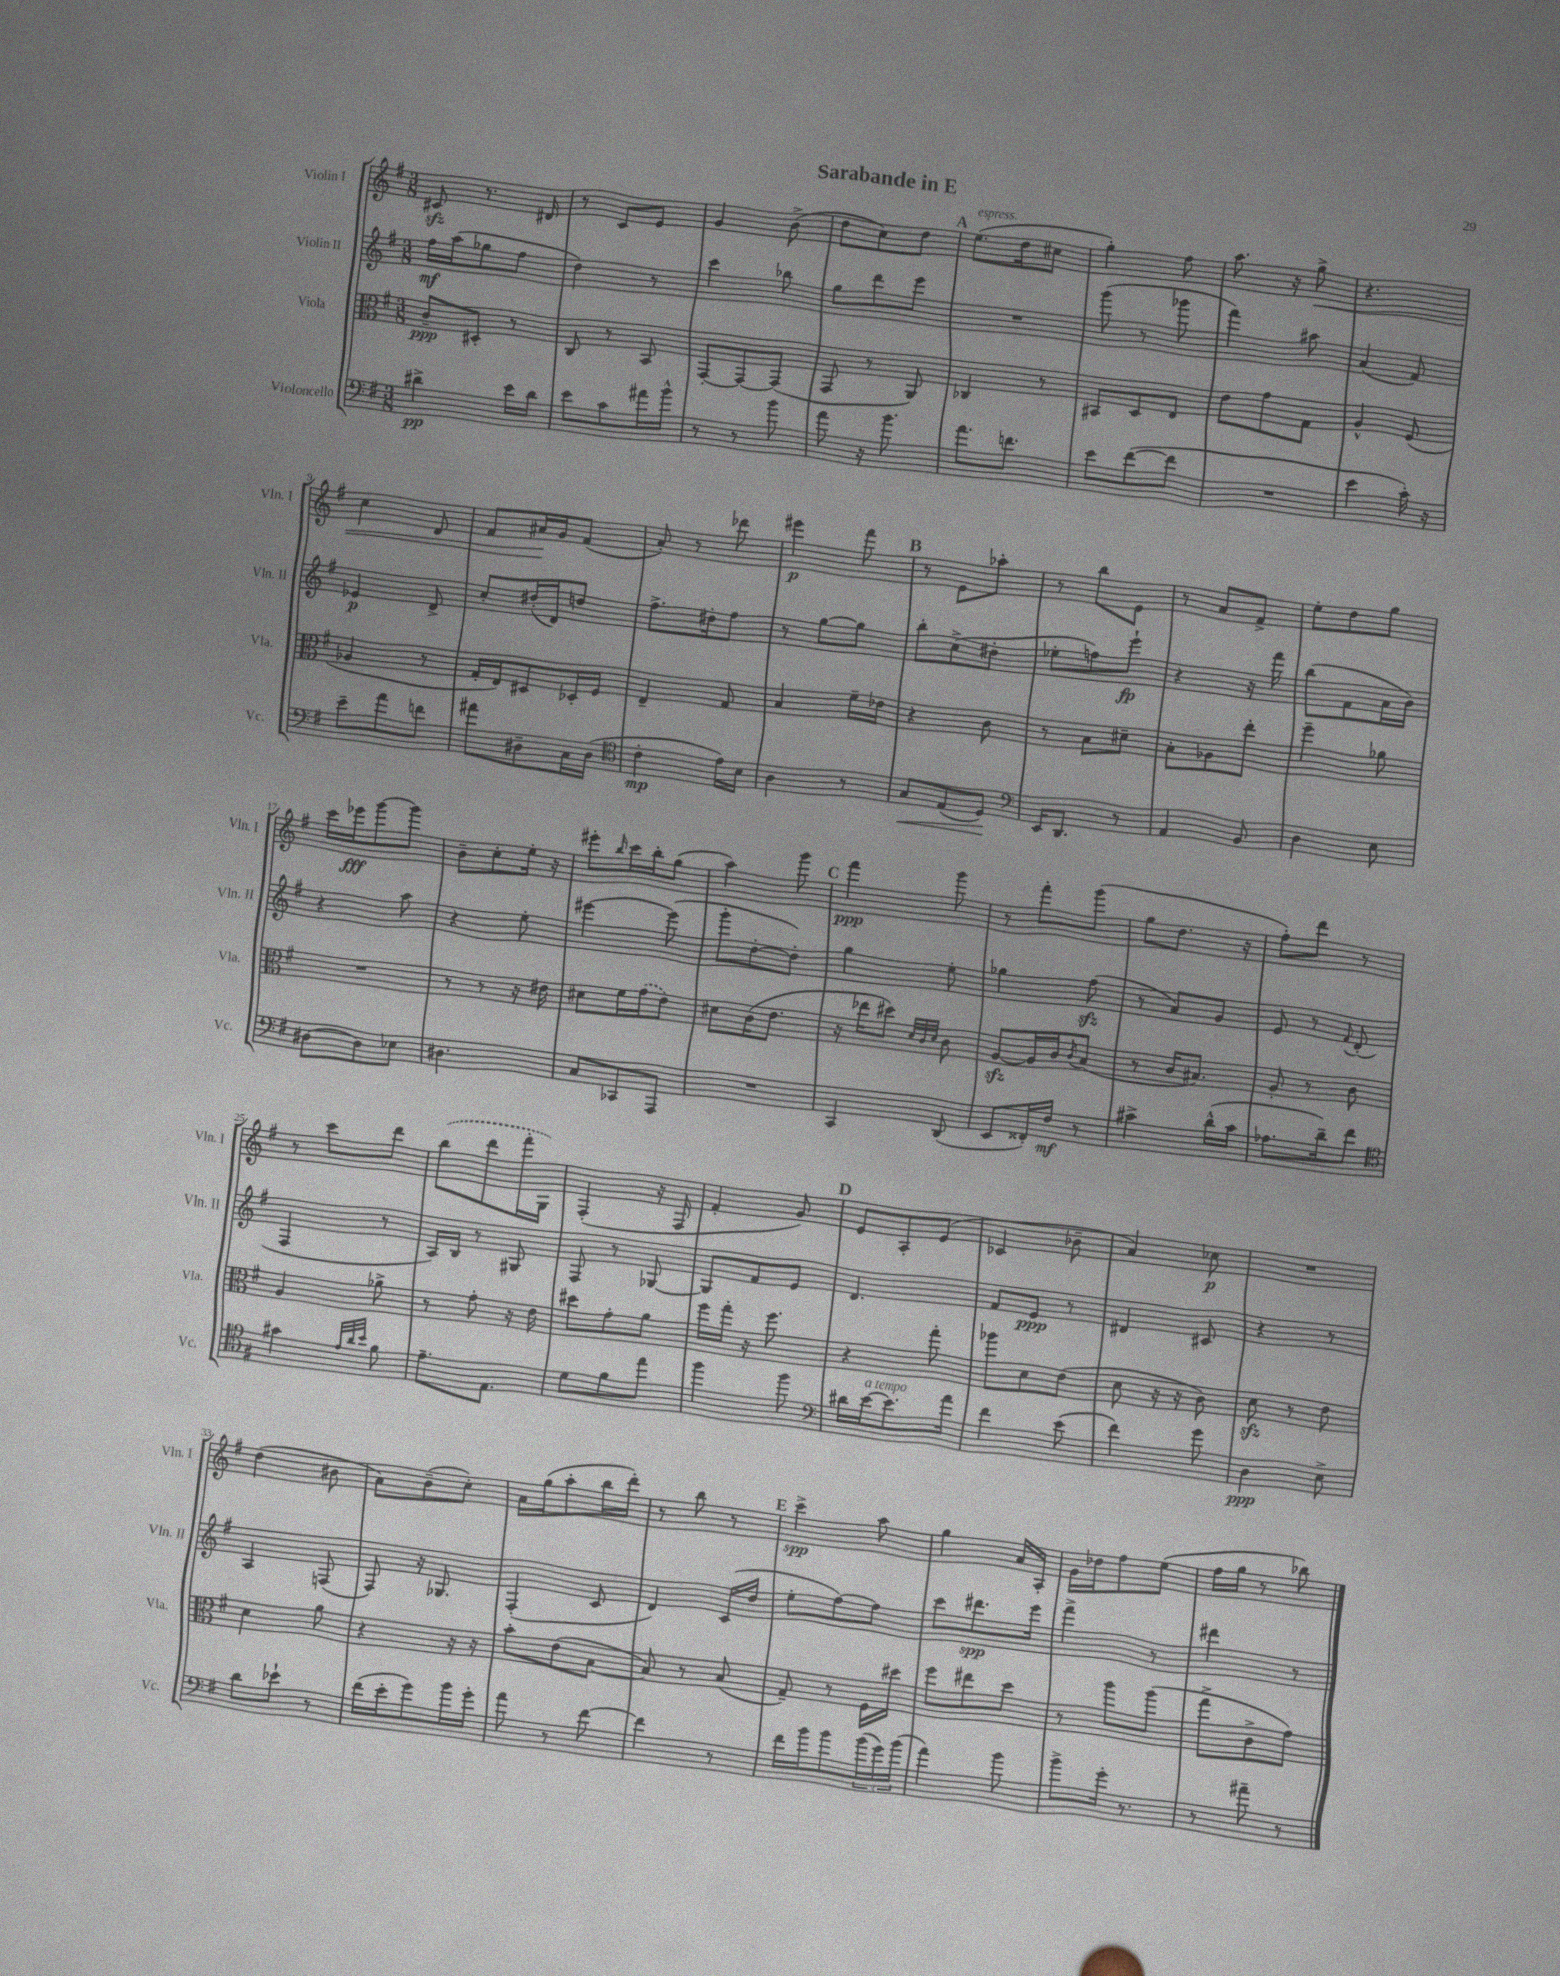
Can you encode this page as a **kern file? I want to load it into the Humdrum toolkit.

**kern	**dynam	**kern	**dynam	**kern	**dynam	**kern	**dynam
*part4	*part4	*part3	*part3	*part2	*part2	*part1	*part1
*staff4	*staff4	*staff3	*staff3	*staff2	*staff2	*staff1	*staff1
*I"Violoncello	*	*I"Viola	*	*I"Violin II	*	*I"Violin I	*
*I'Vc.	*	*I'Vla.	*	*I'Vln. II	*	*I'Vln. I	*
*clefF4	*	*clefC3	*	*clefG2	*	*clefG2	*
*k[f#]	*	*k[f#]	*	*k[f#]	*	*k[f#]	*
*M3/8	*	*M3/8	*	*M3/8	*	*M3/8	*
=1	=1	=1	=1	=1	=1	=1	=1
4d#X^\	pp	8c~/L	ppp	16ff#\LL	mf	8c#Xzz/	.
.	.	.	.	(16aa\J	.	.	.
.	.	8D#X'/J	.	8gg-X\	.	8.r	.
16e\LL	.	8r	.	8ff#\J	.	.	.
16d#\JJ	.	.	.	.	.	16d#X/	.
=2	=2	=2	=2	=2	=2	=2	=2
8e\L	.	8C/	.	4dd\)	.	8r	.
8c\	.	8r	.	.	.	8c/L	.
16a#X\L	.	8BB/	.	8r	.	8e/J	.
16b^^\JJ	.	.	.	.	.	.	.
=3	=3	=3	=3	=3	=3	=3	=3
8r	.	[8GG'/L	.	4ccc\	.	4g/	.
8r	.	8GG/_	.	.	.	.	.
8b\	.	(8GG/J]	.	8bb-X\	.	(8b^\	.
=4	=4	=4	=4	=4	=4	=4	=4
8a\	.	8GG/	.	8gg\L	.	8dd\L	.
16r	.	8r	.	8ddd\	.	8cc\)	.
8.b\	.	.	.	.	.	.	.
.	.	8AA/)	.	8eee\J	.	8dd\J	.
!!LO:REH:place=s1:t=A
=5	=5	=5	=5	=5	=5	=5	=5
!	!	!	!	!	!	!LO:TX:a:i:t=espress.	!
8.a\L	.	4C-X/	.	4.r	.	(8.ee\L	.
8.fn\J	.	.	.	.	.	16dd\k	.
.	.	8r	.	.	.	8cc#X\J	.
=6	=6	=6	=6	=6	=6	=6	=6
8e\L	.	8BB#X/L	.	(8ggg\	.	4gg'\)	.
([8f#\	.	8D/	.	8r	.	.	.
8f#\J]	.	8E/J	.	8ggg-X\	.	8ff#\	.
=7	=7	=7	=7	=7	=7	=7	=7
4.r	.	8e\L	.	4fff#\)	.	8.aa\	.
.	.	8g\	.	.	.	.	.
.	.	.	.	.	.	16r	.
!	!	!	!	!	!	!	!LO:HP:b
.	.	8G\J	.	8aa#X\	.	8gg^\	<
=8	=8	=8	=8	=8	=8	=8	=8
4e\	.	4A^^/	.	(4a/	.	4.r	.
16c'\)	.	(8F#/	.	8f#/)	.	.	.
16r	.	.	.	.	.	.	.
!!LO:LB:g=z
=9	=9	=9	=9	=9	=9	=9	=9
8e~\L	.	4A-X/	.	4e-X/	p	4cc\	.
8a\	.	.	.	.	.	.	.
8fn\J	.	8r	.	8d^/	.	8d/	.
=10	=10	=10	=10	=10	=10	=10	=10
8a#X\L	.	16G'/LL	.	8cc'/L	.	8f#/L	.
.	.	16E/J)	.	.	.	.	.
8D#X~\	.	8D#X/	.	(16dd#X'/L	.	16a#X/L	.
.	.	.	.	16d/J)	.	16g/J	[
16C\L	.	16D-X'/L	.	8ddn/J	.	(8f#/J	.
(16D#\JJ	.	16F#/JJ	.	.	.	.	.
=11	=11	=11	=11	=11	=11	=11	=11
*clefC4	*	*	*	*	*	*	*
4c'\	mp	4E~/	.	8.ff#^\L	.	8a'/)	.
.	.	.	.	.	.	8r	.
.	.	.	.	16dd#X'\k	.	.	.
16e\LL)	.	8G/	.	8ff#\J	.	8ddd-X\	.
16B\JJ	.	.	.	.	.	.	.
=12	=12	=12	=12	=12	=12	=12	=12
4A\	.	4B/	.	8r	.	4eee#X\	p
.	.	.	.	[8gg\L	.	.	.
8r	.	16f#~\LL	.	8gg\J]	.	8fff#\	.
.	.	16e-X\JJ	.	.	.	.	.
!!LO:REH:place=s1:t=B
=13	=13	=13	=13	=13	=13	=13	=13
!	!LO:HP:b	!	!	!	!	!	!
8G/L	<	4r	.	8bb'\L	.	8r	.
(8E/	.	.	.	(8cc^\	.	8e\L	.
8D/J)	.	8c\	.	8dd#X'\J	.	8aa-X'\J	.
.	[	.	.	.	.	.	.
=14	=14	=14	=14	=14	=14	=14	=14
*clefF4	*	*	*	*	*	*	*
16EE/KL	.	8r	.	8ee-X'\L	.	8r	.
8.DD/J	.	.	.	.	.	.	.
.	.	8B\L	.	8ffn\)	.	8bb\L	.
8r	.	8d#X~\J	.	8eee`\J	fp	8e\J	.
=15	=15	=15	=15	=15	=15	=15	=15
4AA/	.	8B'\L	.	4r	.	8r	.
.	.	8A-X\	.	.	.	8a/L	.
8BB/	.	8ee'\J	.	16r	.	8f#^/J	.
.	.	.	.	16fff#\	.	.	.
=16	=16	=16	=16	=16	=16	=16	=16
4D\	.	4ff#~\	.	(8bb\L	.	8ee'\L	.
.	.	.	.	8f#\	.	8dd\	.
8E\	.	8a-X\	.	16a\L	.	8gg\J	.
.	.	.	.	16b\JJ)	.	.	.
!!LO:LB:g=z
=17	=17	=17	=17	=17	=17	=17	=17
[8D#X\L	.	4.r	.	4r	.	16ccc\LL	.
.	.	.	.	.	.	16eee-X\J	fff
8D#\]	.	.	.	.	.	[8ggg\	.
8E-X\J	.	.	.	8aa\	.	8ggg\J]	.
=18	=18	=18	=18	=18	=18	=18	=18
4.D#X\	.	8r	.	4r	.	8b~\L	.
.	.	8r	.	.	.	8cc'\	.
.	.	16r	.	8ee'\	.	16ee'\Jk	.
.	.	16e#X\	.	.	.	16r	.
=19	=19	=19	=19	=19	=19	=19	=19
8C/L	.	8d#X\L	.	[4eee#X\	.	8eee#X'\L	.
.	.	.	.	.	.	16qqbb/	.
8CC-X/	.	16f#\L	.	.	.	16ccc\L	.
.	.	(16g\J	.	.	.	16bb'\J	.
8AAA/J	.	8e\J)	.	(8eee#\]	.	(8gg\J	.
=20	=20	=20	=20	=20	=20	=20	=20
4.r	.	8d#X\L	.	8ggg'\L	.	4aa\)	.
.	.	(16c\K	.	[8dd'\	.	.	.
.	.	8.e\J	.	.	.	.	.
.	.	.	.	8dd'\J])	.	8ggg\	.
!!LO:REH:place=s1:t=C
=21	=21	=21	=21	=21	=21	=21	=21
4CC/	.	16r	.	4gg\	.	4fff#\	ppp
.	.	16ee-X\KL	.	.	.	.	.
.	.	8dd#X\J)	.	.	.	.	.
.	.	32qqd/LLL	.	.	.	.	.
.	.	32qqc/	.	.	.	.	.
.	.	32qqd/JJJ	.	.	.	.	.
(8DD/	.	8c\	.	8ee'\	.	8ggg\	.
=22	=22	=22	=22	=22	=22	=22	=22
8EE/L	.	[8Azz/L	.	4gg-X\	.	8r	.
16FF##X'/L)	.	16A/L]	.	.	.	8fff#'\L	.
16F#/JJ	mf	16c/J	.	.	.	.	.
.	.	8qc/	.	.	.	.	.
8r	.	(8B/J	.	(8ff#zz\	.	(8ggg\J	.
=23	=23	=23	=23	=23	=23	=23	=23
4c#X^\	.	8r	.	8r	.	8gg\L	.
.	.	16c/KL	.	8a/L)	.	8.dd\J	.
.	.	8.B#X/J)	.	.	.	.	.
(16d^^\LL	.	.	.	8g/J	.	.	.
16c#\JJ	.	.	.	.	.	16r	.
=24	=24	=24	=24	=24	=24	=24	=24
8.A-X\L	.	8A'/	.	8e/	.	8ff#'\L)	.
.	.	8r	.	8r	.	8ddd\J	.
16d~\k)	.	.	.	.	.	.	.
.	.	.	.	8qqf#/	.	.	.
8f#\J	.	8c\	.	(8d'/	.	8r	.
!!LO:LB:g=z
=25	=25	=25	=25	=25	=25	=25	=25
*clefC4	*	*	*	*	*	*	*
4g#X\	.	4A/	.	4F#/	.	8r	.
.	.	.	.	.	.	8ccc\L	.
32qqe/LLL	.	.	.	.	.	.	.
32qqa/	.	.	.	.	.	.	.
32qqb/JJJ	.	.	.	.	.	.	.
8f#\	.	8a-X^\	.	8r	.	8ddd\J	.
=26	=26	=26	=26	=26	=26	=26	=26
8.e~\L	.	8r	.	16A/LL)	.	(8bb\L	.
.	.	.	.	16B/JJ	.	.	.
.	.	8g'\	.	8r	.	8ddd\	.
8.E\J	.	.	.	.	.	.	.
.	.	16r	.	8G#X/	.	16fff#'\L	.
.	.	16e\	.	.	.	16G\JJ)	.
=27	=27	=27	=27	=27	=27	=27	=27
8d\L	.	8dd#X\L	.	8F#/	.	(4F#'/	.
8f#\	.	8g'\	.	8r	.	.	.
8ee\J	.	8a\J	.	[8G-X/	.	16r	.
.	.	.	.	.	.	16F#/	.
=28	=28	=28	=28	=28	=28	=28	=28
4ff#\	.	16ff#\LL	.	8G-/L]	.	4f#'/	.
.	.	16gg'\JJ	.	.	.	.	.
.	.	16r	.	8f#/	.	.	.
.	.	8.ff#\	.	.	.	.	.
8ff#\	.	.	.	8e/J	.	8g/)	.
!!LO:REH:place=s1:t=D
=29	=29	=29	=29	=29	=29	=29	=29
*clefF4	*	*	*	*	*	*	*
16d#X\LL	.	4r	.	4.d/	.	8e/L	.
!LO:TX:a:i:t=a tempo	!	!	!	!	!	!	!
[16e\J	.	.	.	.	.	.	.
8.e\]	.	.	.	.	.	8A'/	.
.	.	8gg'\	.	.	.	(8e/J	.
16a\Jk	.	.	.	.	.	.	.
=30	=30	=30	=30	=30	=30	=30	=30
4f#\	.	8aa-X\L	.	8f#/L	.	4c-X/	.
.	.	8d\	.	8e/J	ppp	.	.
(8e\	.	(8e\J	.	8r	.	8b-X~\	.
=31	=31	=31	=31	=31	=31	=31	=31
4f#\)	.	8d\	.	4d#X/	.	4a/)	.
.	.	16r	.	.	.	.	.
.	.	16r	.	.	.	.	.
8g\	.	8c\)	.	8c#X/	.	8cc-X\	p
=32	=32	=32	=32	=32	=32	=32	=32
4D\	ppp	8dzz\	.	4r	.	4.r	.
.	.	8r	.	.	.	.	.
8E^\	.	8e\	.	8r	.	.	.
!!LO:LB:g=z
=33	=33	=33	=33	=33	=33	=33	=33
8d\L	.	4d\	.	4A/	.	(4dd\	.
8e-X`\J	.	.	.	.	.	.	.
8r	.	8a\	.	(8Fn/	.	8b#X\	.
=34	=34	=34	=34	=34	=34	=34	=34
(16f#\LL	.	4r	.	8F#/)	.	8a\L)	.
16e'\J	.	.	.	.	.	.	.
8g\)	.	.	.	16r	.	(8b~\	.
.	.	.	.	8.G-X/	.	.	.
16b\L	.	16r	.	.	.	8cc'\J)	.
16g'\JJ	.	16r	.	.	.	.	.
=35	=35	=35	=35	=35	=35	=35	=35
8a\	.	8b'\L	.	(4F#'/	.	16a\LL	.
.	.	.	.	.	.	(16gg\J	.
8r	.	(8e\	.	.	.	8aa'\	.
[8f#\	.	[8B\J	.	8c/	.	16bb\L	.
.	.	.	.	.	.	16ddd'\JJ)	.
=36	=36	=36	=36	=36	=36	=36	=36
4f#\]	.	8B/])	.	4d/)	.	8r	.
.	.	8r	.	.	.	8bb\	.
8r	.	(8B/	.	(16c/LL	.	8r	.
.	.	.	.	16dd/JJ	.	.	.
!!LO:REH:place=s1:t=E
=37	=37	=37	=37	=37	=37	=37	=37
16f#\LL	.	8G~/)	.	8ee'\L	.	4ccc^\	spp
16b\J	.	.	.	.	.	.	.
8b\	.	8r	.	[8ff#\)	.	.	.
(24b\L	.	16F#\LL	.	8ff#\J]	.	8aa\	.
24g\)	.	.	.	.	.	.	.
.	.	16dd#X\JJ	.	.	.	.	.
(24b\JJ	.	.	.	.	.	.	.
=38	=38	=38	=38	=38	=38	=38	=38
4a\)	.	8ff#\L	.	8ccc\L	.	4gg\	.
.	.	8ee#X\	.	8.ddd#X\	spp	.	.
8b\	.	8dd\J	.	.	.	16a/LL	.
.	.	.	.	16eee\Jk	.	16A'/JJ	.
=39	=39	=39	=39	=39	=39	=39	=39
8b^\L	.	8r	.	4fff#^\	.	16g\LL	.
.	.	.	.	.	.	16dd-X\J	.
16g'\Jk	.	8aa\L	.	.	.	8ff#\	.
8.r	.	.	.	.	.	.	.
.	.	(8aa\J	.	8r	.	(8ee\J	.
=40	=40	=40	=40	=40	=40	=40	=40
8r	.	8gg^\L	.	4ddd#X\	.	16ff#\LL	.
.	.	.	.	.	.	16gg\JJ	.
8a#X~\	.	8c^\	.	.	.	8r	.
8r	.	8g\J)	.	8r	.	8bb-X\)	.
==	==	==	==	==	==	==	==
*-	*-	*-	*-	*-	*-	*-	*-
